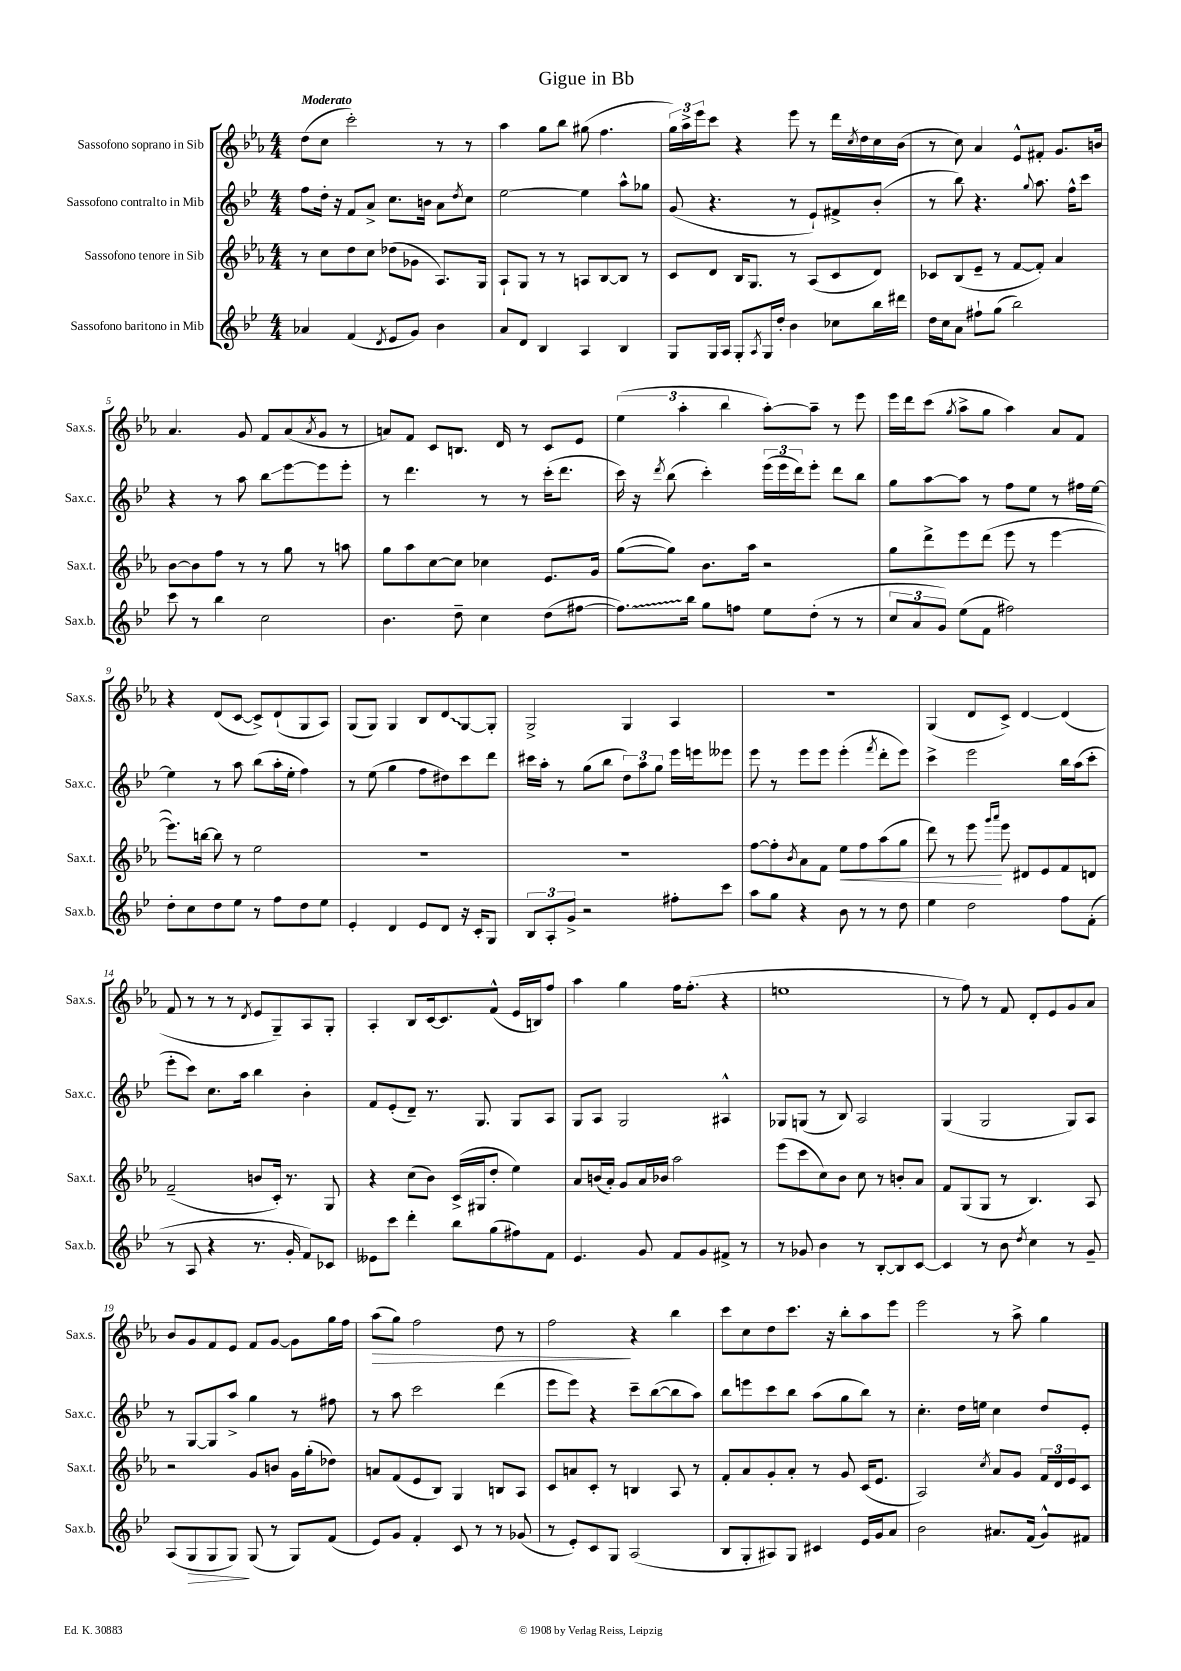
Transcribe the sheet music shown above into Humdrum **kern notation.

**kern	**kern	**kern	**kern
*staff4	*staff3	*staff2	*staff1
*clefG2	*clefG2	*clefG2	*clefG2
*k[b-e-]	*k[b-e-a-]	*k[b-e-]	*k[b-e-a-]
*M4/4	*M4/4	*M4/4	*M4/4
4a-	8r	8ff	(8dd
.	8cc	16dd'	8cc
.	.	16r	.
(4f	8dd	8f	2ccc')
.	8cc	8a^	.
8qd	.	.	.
8e-	(8dd-	8.cc	.
8g)	8g-	.	.
.	.	16b	.
4b-	8.A-)	8a	8r
.	.	8qdd	.
.	.	8cc	8r
.	16G	.	.
=	=	=	=
8a	8A-`	[2ee-	4aa-
8d	8G	.	.
4B-	8r	.	8gg
.	8r	.	8bb-
4A	8A	4ee-]	(8gg#
.	[8B-	.	4.ff
4B-	8B-]	8aa^^	.
.	8r	8gg-	.
=	=	=	=
8G	8c	(8g	24gg)
.	.	.	24aa-^
.	.	.	24eee-
16G	8d	4.r	8ccc
16A	.	.	.
8G'	16B-	.	4r
.	8.G	.	.
8qA	.	.	.
16G	.	.	.
16dd'	.	.	.
4b-	8r	8r	8eee-
.	(8A-	8e-`)	8r
8cc-	8c	8f#^	16ddd
.	.	.	8qcc
.	.	.	16dd
16bb-	8d)	(8b-'	16cc
16ddd#	.	.	(16b-
=	=	=	=
16dd	8c-	8r	8r
16cc	.	.	.
8a	(8B-	8bb-)	8cc)
8ff#`	8e-~	4.r	4a-
(8gg	8r	.	.
2bb-)	[8f	.	8e-^^
.	.	8qqgg	.
.	8f'])	8.aa	8f#'
.	4a-	.	8.g
.	.	16ff^^	.
.	.	8ccc	.
.	.	.	16b
=	=	=	=
8ccc	[8b-	4r	4.a-
8r	8b-]	.	.
4bb-	8ff	8r	.
.	8r	8aa	8g
2cc	8r	8bb-	8f
.	8gg	[8eee-	(8a-
.	.	.	8qa-
.	8r	8eee-]	8g
.	8aa	8eee-'	8r
=	=	=	=
4.b-	8gg	8r	8a)
.	8aa-	4.ddd	8f
.	[8cc	.	8c
8dd~	8cc]	.	8.B
4cc	4cc-	8r	.
.	.	.	16d
.	.	8r	8r
(8dd	8.e-	(16ccc'	8c
.	.	8.ddd	.
[8ff#	.	.	8e-
.	16g	.	.
=	=	=	=
8.ff#])	([8gg	16ccc)	(6ee-
.	.	16r	.
.	.	8qddd	.
.	8gg])	(8bb-	.
.	.	.	6aa-'
16bb-	.	.	.
8gg	8.b-	4ccc')	.
.	.	.	6bb-
8ff	.	.	.
.	16aa-	.	.
8ee-	2r	(24eee-	[8aa-')
.	.	24eee-	.
.	.	24ddd)	.
(8dd'	.	8eee-'	8aa-~]
8r	.	8ddd	8r
8r	.	8bb-	8eee-
=	=	=	=
12cc	8gg	8gg	16eee-
.	.	.	16ddd
12a	.	.	.
.	8ddd^	[8aa	(8ccc
12g)	.	.	.
.	.	.	8qgg
(8ee-	8eee-	8aa]	8aa-^
8f	(8ddd	8r	8gg
2ff#)	8eee-	8ff	4aa-)
.	8r	8ee-	.
.	[4eee-	8r	8a-
.	.	16ff#	8f
.	.	[16ee-	.
=	=	=	=
8dd'	8.eee-])	4ee-]	4r
8cc	.	.	.
.	[16bb	.	.
8dd	8bb]	8r	(8d
8ee-	8r	8aa	[8c
8r	2ee-	(8bb-	8c^])
8ff	.	16aa'	(8d`
.	.	16ee-'	.
8dd	.	4ff)	8G
8ee-	.	.	8A-)
=	=	=	=
4e-'	1r	8r	(8G
.	.	(8ee-	8G)
4d	.	4gg	4G
8e-	.	8ff	8B-
8d	.	8dd#)	8d
16r	.	8ccc	[8G
16c'	.	.	.
8G	.	8ddd	8G']
=	=	=	=
12B-	1r	16ccc#	2G^
.	.	16aa'	.
12A'	.	.	.
.	.	8r	.
12g^	.	.	.
2r	.	(8gg	.
.	.	8bb-	.
.	.	12dd)	4G
.	.	12aa	.
.	.	12gg	.
8ff#'	.	16eee-	4A-
.	.	16eee	.
8ccc	.	8eee--	.
=	=	=	=
8aa	[8ff	8eee-	1r
8gg	8ff']	8r	.
.	8qb-	.	.
4r	8a-	8eee-	.
.	8f	8eee-	.
8b-	8ee-	(4eee-'	.
8r	8ff	.	.
.	.	8qfff	.
8r	(8aa-	8ddd'	.
8dd	8gg	8eee-)	.
=	=	=	=
4ee-	8ddd)	4ccc^	(4G
.	8r	.	.
2dd	8eee-	2eee-	8d
.	16qqggg	.	.
.	16qqaaa-	.	.
.	8eee-	.	8c^)
.	8d#	.	[4d
.	8e-	.	.
8ff	8f	16bb-	(4d]
.	.	(16aa	.
(8f'	8d	8ccc'	.
=	=	=	=
8r	(2f~	8eee-'	8f
8A	.	8ccc)	8r
4r	.	8.cc	8r
.	.	.	8r
.	.	16aa	.
.	.	.	8qd
8.r	8b	4bb-	8e-
.	16c')	.	8G~)
16g'	8.r	.	.
8f)	.	4b-'	8A-
8c-	8G	.	8G'
=	=	=	=
8e--	4r	8f	4A-'
8ccc	.	(8e-'	.
4ddd'	(8cc	8d~)	8B-
.	8b-)	8.r	[16c
.	.	.	8.c]
8bb-	(16c^	.	.
.	16G#	8.G	.
(8gg	8dd'	.	(8f^^
8ff#)	4ee-)	8G	16e-
.	.	.	16B)
8f	.	8A	8ff
=	=	=	=
4.e-	8a-	8G	4aa-
.	(16b	8A	.
.	16a-')	.	.
.	8g	2G	4gg
8g	16a-	.	.
.	16b-	.	.
8f	2aa-	.	16ff
.	.	.	(8.ff'
8g	.	.	.
8f#^	.	4A#^^	4r
8r	.	.	.
=	=	=	=
8r	(8eee-	8G-	1ee
8g-	8ccc	(8G	.
4b-	8cc)	8r	.
.	8b-	8B-)	.
8r	8cc	2A	.
[8B-'	8r	.	.
8B-]	8b'	.	.
[8c	8a-	.	.
=	=	=	=
4c]	8f	(4G	8r
.	(8G	.	8ff)
8r	8G	2G	8r
8b-	8r	.	8f
8qdd	.	.	.
4cc	4.B-)	.	8d'
.	.	.	8e-
8r	.	8G)	8g
8g~	8A-	8A	8a-
=	=	=	=
(8A	2r	8r	8b-
8G	.	[8G	8g
8G	.	8G]	8f
8G)	.	8aa^	8e-
(8G	8g	4gg	8f
8r	8b	.	[8g
8G)	16g	8r	8g]
.	(16gg'	.	.
(8f	8dd-)	8ff#	16gg
.	.	.	16ff
=	=	=	=
8e-)	8a	8r	(8aa-
8g	(8f	8aa	8gg)
4f'	8e-	2ccc	2ff
.	8B-)	.	.
8c	4G	.	.
8r	.	.	.
8r	8B	(4ddd	8dd
(8g-	8A-	.	8r
=	=	=	=
8r	8c	8eee-	2ff
8e-')	8a	8eee-)	.
8c	8c'	4r	.
8G	8r	.	.
(2A	4B	8ccc~	4r
.	.	([8bb-	.
.	8A-	8bb-]	4bb-
.	8r	8aa)	.
=	=	=	=
8B-	8f'	8bb-	8ccc
8G'	8a-	8eee	8cc
8A#)	8g'	8ccc	8dd
8G	8a-'	8bb-	8.ccc
4c#	8r	(8aa	.
.	.	.	16r
.	8g	8gg	8bb-'
16e-	(16c	8bb-)	8aa-
16g	8.e-	.	.
8a	.	8r	8eee-
=	=	=	=
2b-	2A-)	4.cc'	2eee-
.	.	16dd	.
.	.	16ee	.
.	8qcc	.	.
8.a#	8a-	4cc	8r
.	8g	.	8aa-^
(16f	.	.	.
8g^^)	24f	8dd	4gg
.	24d	.	.
.	24e-	.	.
8f#	8c	8e-'	.
==	==	==	==
*-	*-	*-	*-
